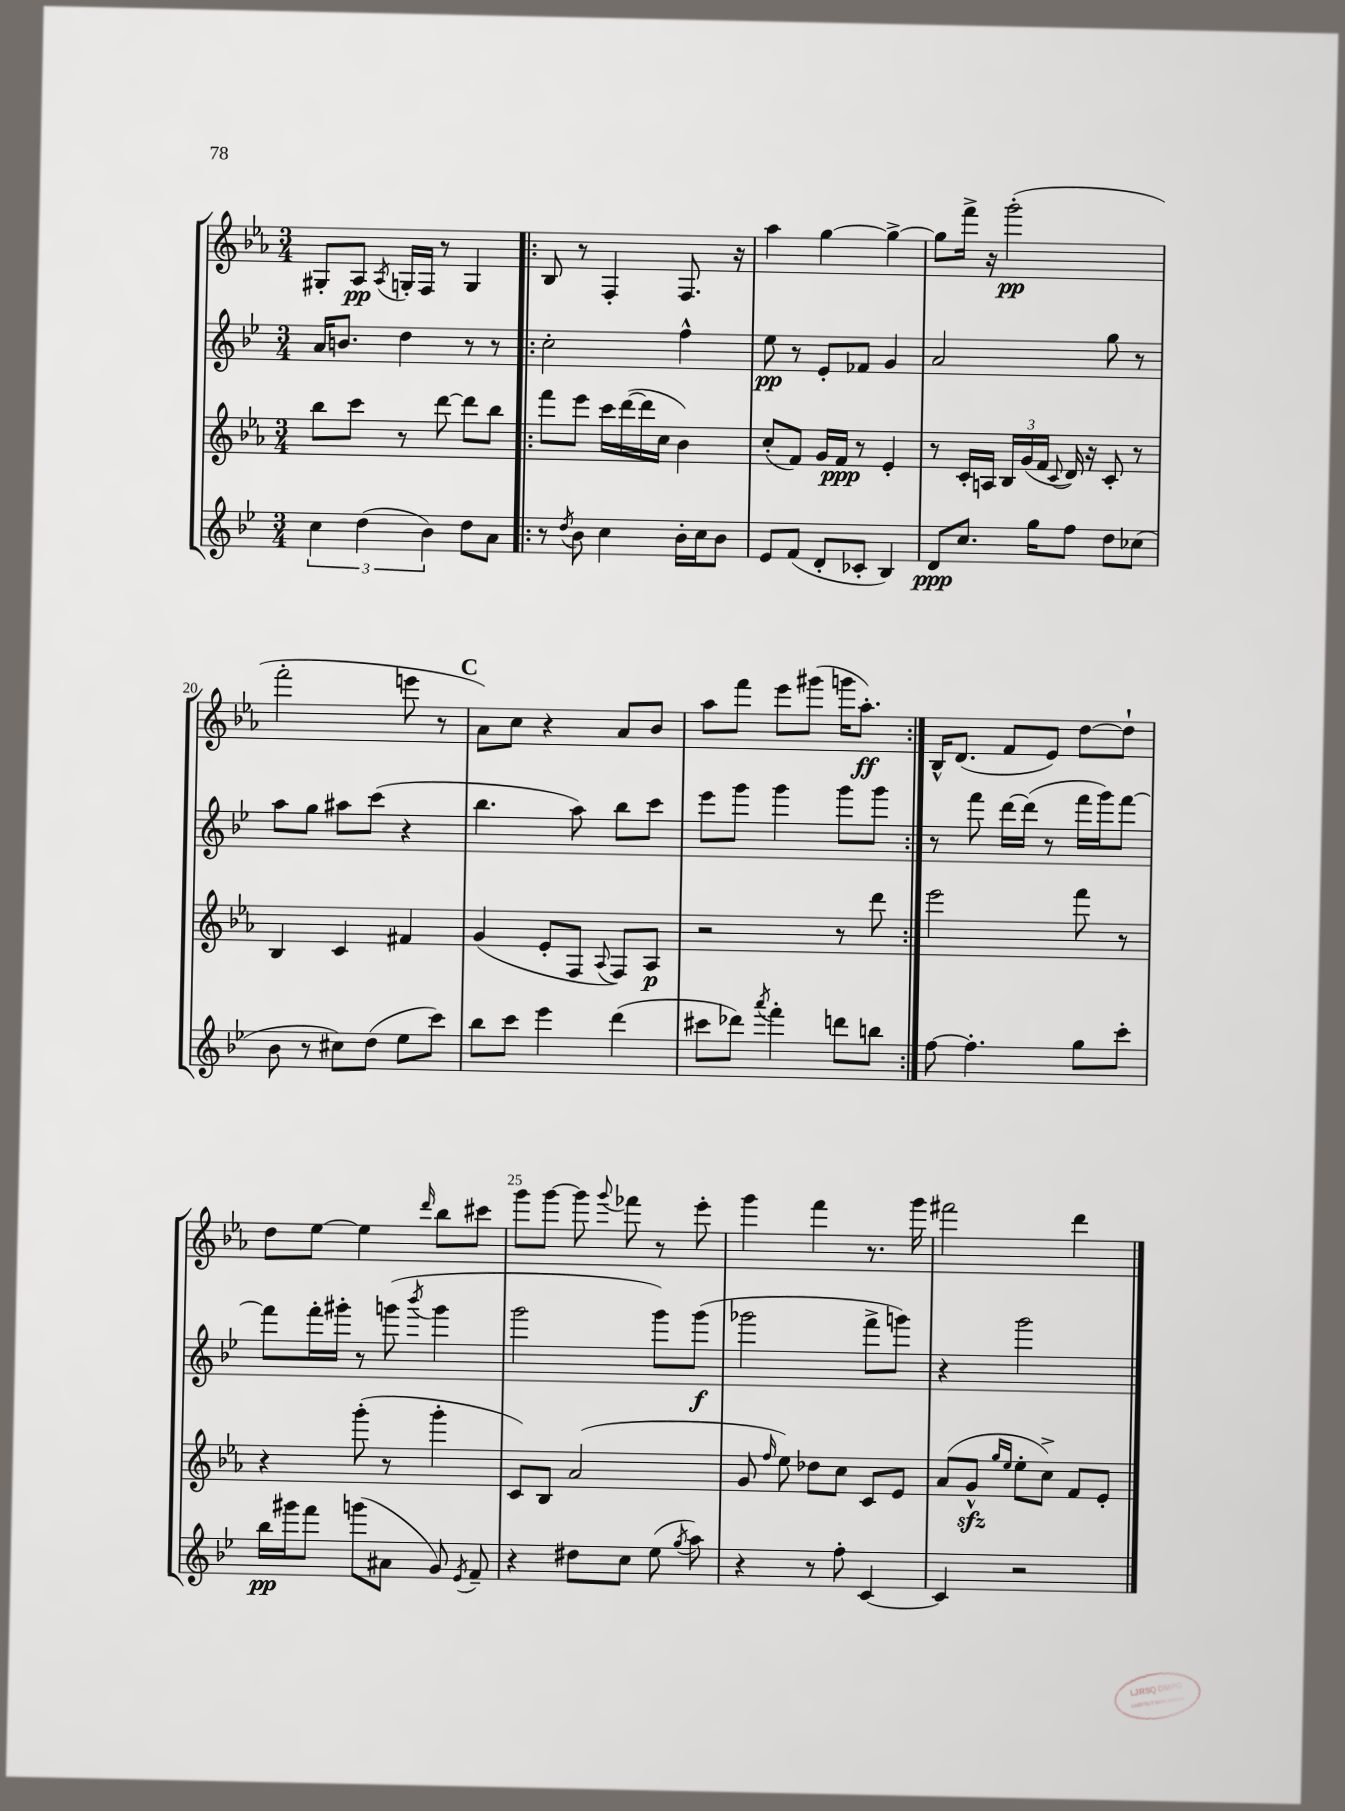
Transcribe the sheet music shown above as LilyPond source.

<<
\new StaffGroup <<
\new Staff = "s0" {
    \clef treble \key ees \major \numericTimeSignature \time 3/4
    \autoBeamOff gis8[-. aes8]\pp \acciaccatura { aes8 } g16[-. f16] r8 g4 |
    \repeat volta 2 { bes8 r8 f4-. f8. r16 |
    aes''4 g''4~ g''4~-> |
    g''8[ f'''16]-> r16 g'''2-.\pp( |
    f'''2-. e'''8 r8 |
    \mark \markup { \bold "C" } aes'8[) c''8] r4 aes'8[ bes'8] |
    aes''8[ f'''8] ees'''8[ gis'''8]( g'''16[ aes''8.]-.\ff) | }
    bes16[-^ d'8.]( f'8[ ees'8]) d''8[~ d''8]-! |
    d''8[ ees''8]~ ees''4 \grace { d'''16 } bes''8[ cis'''8] |
    g'''8[ g'''8]~ g'''8 \appoggiatura { g'''8 } fes'''8 r8 ees'''8-. |
    g'''4 f'''4 r8. g'''16 |
    fis'''2 d'''4 \bar "|." |
}
\new Staff = "s1" {
    \clef treble \key bes \major \numericTimeSignature \time 3/4
    \autoBeamOff a'16[ b'8.] d''4 r8 r8 |
    \repeat volta 2 { c''2-. f''4-^ |
    ees''8\pp r8 ees'8[-. fes'8] g'4 |
    a'2 g''8 r8 |
    a''8[ g''8] ais''8[ c'''8]( r4 |
    \mark \markup { \bold "C" } bes''4. a''8) bes''8[ c'''8] |
    ees'''8[ g'''8] g'''4 g'''8[ g'''8] | }
    r8 f'''8 d'''16[~ d'''16]( r8 f'''16[ g'''16) f'''8]~ |
    f'''8[ f'''16-. gis'''16]-. r8 g'''8( \acciaccatura { bes'''8 } g'''4 |
    g'''2 g'''8[) g'''8]\f( |
    ges'''2 f'''8[-> g'''8]) |
    r4 g'''2 \bar "|." |
}
\new Staff = "s2" {
    \clef treble \key ees \major \numericTimeSignature \time 3/4
    \autoBeamOff bes''8[ c'''8] r8 d'''8~ d'''8[ bes''8] |
    \repeat volta 2 { f'''8[ ees'''8] c'''16[ d'''16~( d'''16 c''16] bes'4) |
    c''8[-.( f'8]) g'16[ f'16]\ppp r8 ees'4-. |
    r8 c'16[-. a16] \tuplet 3/2 { bes16[ g'16( f'16] } \appoggiatura { c'8 } d'16) r16 c'8-. r8 |
    bes4 c'4 fis'4 |
    \mark \markup { \bold "C" } g'4( ees'8[-. f8] \appoggiatura { aes8 } f8[) aes8]\p |
    r2 r8 d'''8 | }
    ees'''2 f'''8 r8 |
    r4 g'''8-.( r8 g'''4-. |
    c'8[) bes8] aes'2( |
    g'8 \grace { f''16 } ees''8) des''8[ c''8] c'8[ ees'8] |
    aes'8[( g'8]-^\sfz \grace { g''16[ ees''16] } ees''8[-. c''8]->) f'8[ ees'8]-. \bar "|." |
}
\new Staff = "s3" {
    \clef treble \key bes \major \numericTimeSignature \time 3/4
    \autoBeamOff \tuplet 3/2 { c''4 d''4( bes'4) } d''8[ a'8] |
    \repeat volta 2 { r8 \acciaccatura { d''8 } bes'8 c''4 bes'16[-. c''16 bes'8] |
    ees'8[ f'8]( d'8[-. ces'8]-. bes4) |
    d'8[\ppp c''8.] g''16[ f''8] d''8[ ces''8]( |
    bes'8 r8 cis''8[) d''8]( ees''8[ c'''8]) |
    \mark \markup { \bold "C" } bes''8[ c'''8] ees'''4 d'''4( |
    cis'''8[ des'''8]) \acciaccatura { a'''8 } f'''4-. d'''8[ b''8] | }
    f''8~ f''4.-. g''8[ c'''8]-. |
    bes''16[\pp gis'''16 f'''8] g'''8[( ais'8] g'8) \acciaccatura { ees'8 } f'8-- |
    r4 dis''8[ c''8] ees''8( \acciaccatura { g''8 } a''8) |
    r4 r8 f''8-. c'4~ |
    c'4 r2 \bar "|." |
}
>>
>>
\layout { \context { \Score currentBarNumber = #16 \override BarNumber.break-visibility = ##(#f #t #t) barNumberVisibility = #(every-nth-bar-number-visible 5) } }
